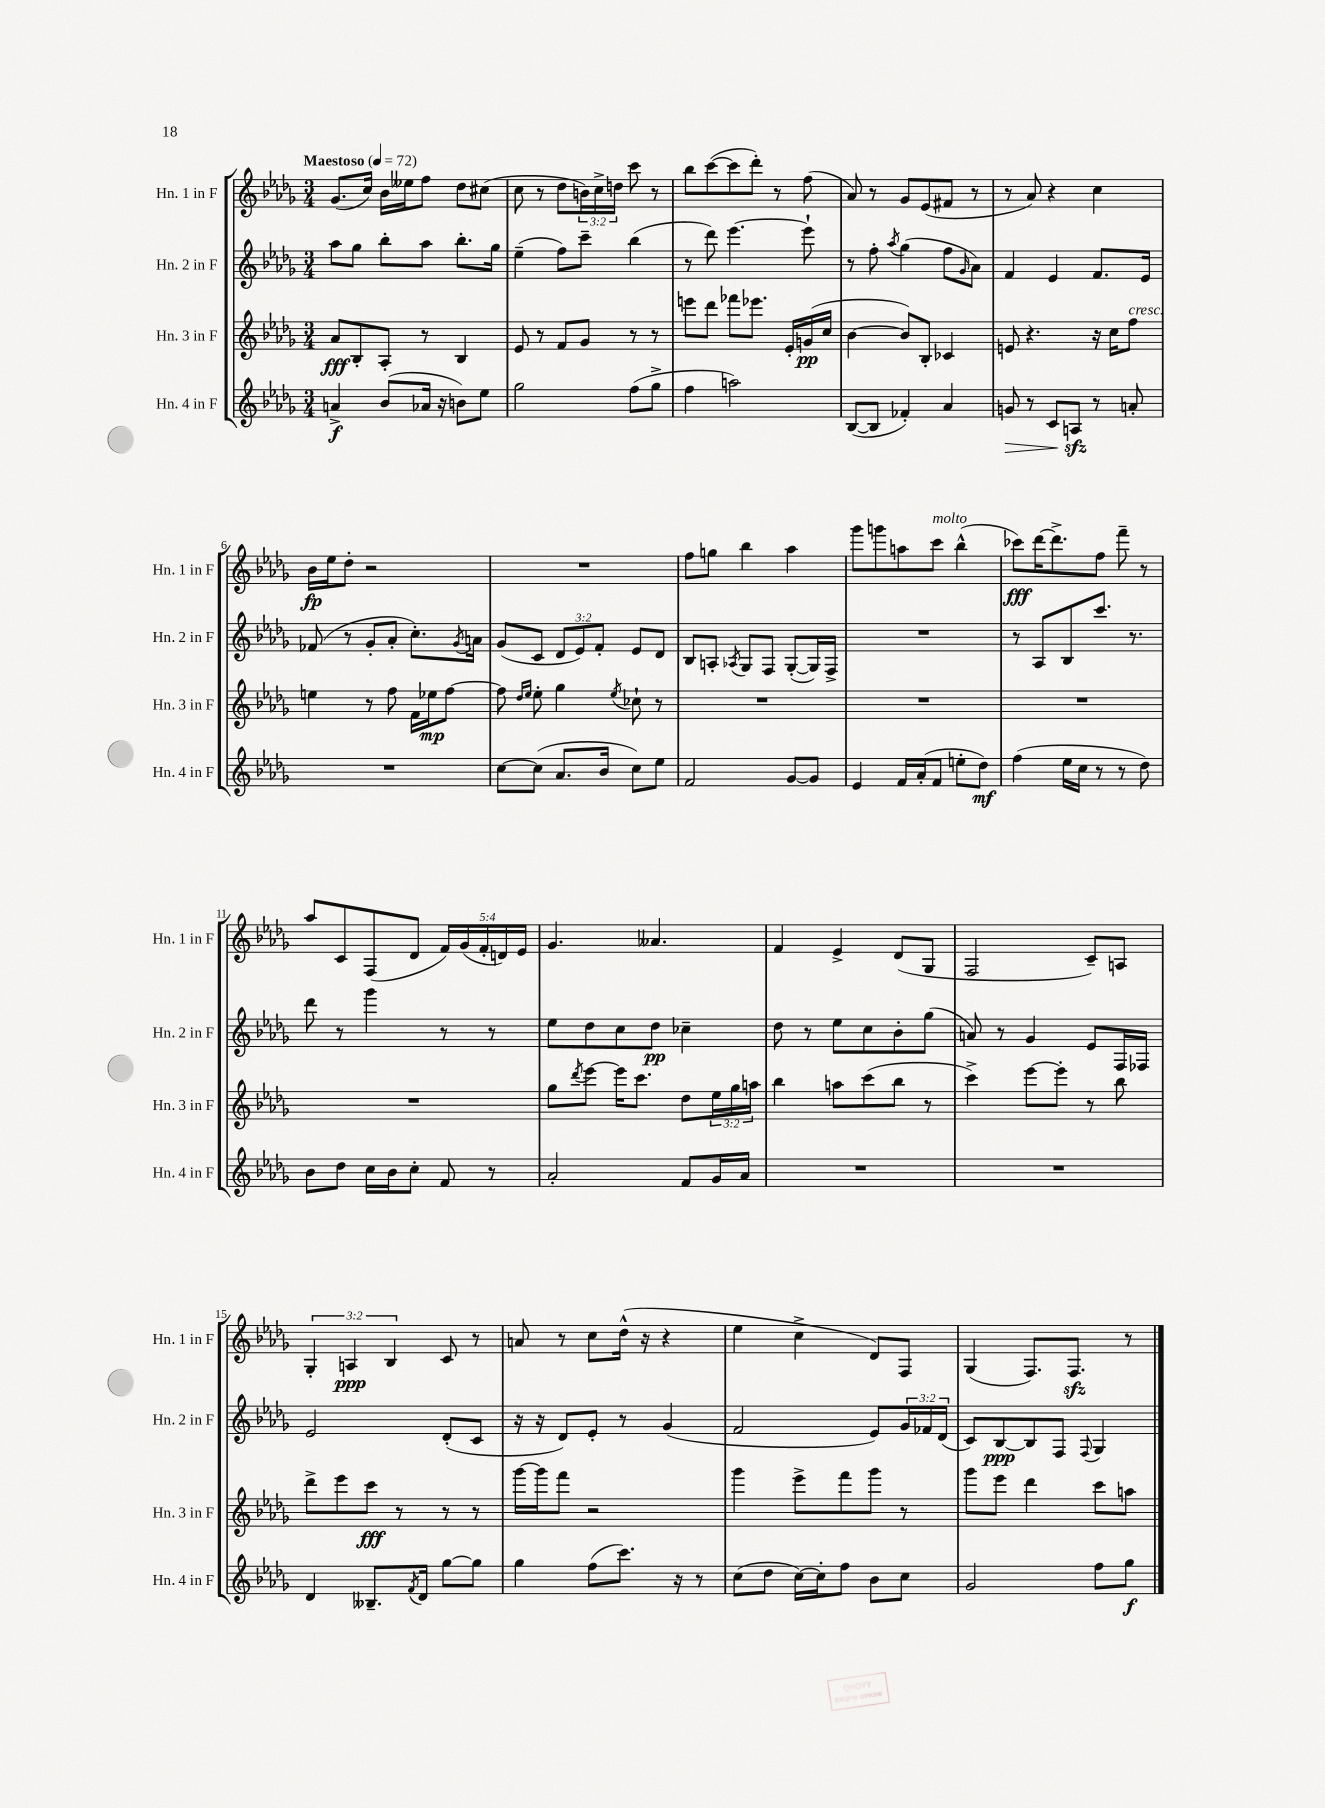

**kern	**kern	**kern	**kern
*staff4	*staff3	*staff2	*staff1
*clefG2	*clefG2	*clefG2	*clefG2
*k[b-e-a-d-g-]	*k[b-e-a-d-g-]	*k[b-e-a-d-g-]	*k[b-e-a-d-g-]
*M3/4	*M3/4	*M3/4	*M3/4
*MM72	*MM72	*MM72	*MM72
4a^	8a-	8aa-	(8.g-
.	8B-'	8gg-	.
.	.	.	16cc)
(8b-	8A-'	8bb-'	16b-
.	.	.	16ee--
16a-	8r	8aa-	8ff
16r	.	.	.
8b)	4B-	8.bb-'	8dd-
8ee-	.	.	(8cc#
.	.	16gg-	.
=	=	=	=
2gg-	8e-	(4ee-~	8cc
.	8r	.	8r
.	8f	8ff)	8dd-
.	8g-	8ccc~	24b)
.	.	.	24cc^
.	.	.	24dd
(8ff	8r	(4bb-	8ccc
8gg-^	8r	.	8r
=	=	=	=
4ff	8eee	8r	8bb-
.	8ddd-	8ddd-)	([8ccc
2aa)	8fff-	[4.eee-	8ccc]
.	8.eee-	.	8ddd-')
.	.	.	8r
.	16e-'	.	.
.	(16g	8eee-`]	(8ff
.	16cc	.	.
=	=	=	=
([8B-	[4b-	8r	8a-)
8B-]	.	8ff'	8r
.	.	8qaa-	.
4f-')	8b-])	(4gg-	8g-
.	8B-'	.	(8e-
4a-	4c-	8ff	8f#
.	.	16qqg-	.
.	.	8a-)	8r
=	=	=	=
8g	8e	4f	8r
8r	4.r	.	8a-)
8c	.	4e-	4r
8A	.	.	.
8r	16r	8.f	4cc
.	16cc	.	.
8a'	8ff	.	.
.	.	16e-	.
=	=	=	=
2.r	4ee	(8f-	16b-
.	.	.	16ee-
.	.	8r	8dd-'
.	8r	8g-'	2r
.	8ff	8a-'	.
.	16f	8.cc')	.
.	16ee-	.	.
.	[8ff	.	.
.	.	8qg-	.
.	.	16a	.
=	=	=	=
[8cc	8ff]	(8g-	2.r
.	16qqdd-	.	.
.	16qqee-	.	.
(8cc]	8ee-'	8c	.
8.a-	4gg-	12d-	.
.	.	12e-)	.
.	.	12f'	.
16b-	.	.	.
.	8qee-	.	.
8cc)	8cc-`	8e-	.
8ee-	8r	8d-	.
=	=	=	=
2f	2.r	8B-	8ff
.	.	8A'	8gg
.	.	8qA-	.
.	.	8G-	4bb-
.	.	8F	.
[8g-	.	([8G-'	4aa-
8g-]	.	16G-])	.
.	.	16F^	.
=	=	=	=
4e-	2.r	2.r	8ggg-
.	.	.	8ggg
16f	.	.	8aa
(16a-'	.	.	.
8f	.	.	8ccc
8ee'	.	.	(4bb-^^
8dd-)	.	.	.
=	=	=	=
(4ff	2.r	8r	8ccc-)
.	.	8A-	[16ddd-
.	.	.	8.ddd-^]
16ee-	.	8B-	.
16cc	.	.	.
8r	.	8.ccc	8ff
8r	.	.	8fff~
.	.	8.r	.
8dd-)	.	.	8r
=	=	=	=
8b-	2.r	8ddd-	8aa-
8dd-	.	8r	8c
16cc	.	4ggg-	(8F
16b-	.	.	.
8cc'	.	.	8d-
8f	.	8r	20f)
.	.	.	(20g-
.	.	.	20f'
8r	.	8r	.
.	.	.	20d)
.	.	.	20e-
=	=	=	=
2a-'	8gg-	8ee-	4.g-
.	8qddd-	.	.
.	[8eee-	8dd-	.
.	16eee-]	8cc	.
.	8.ccc	.	.
.	.	8dd-	4.a--
8f	8dd-	4cc-~	.
16g-	24ee-	.	.
.	24gg-	.	.
16a-	.	.	.
.	24aa	.	.
=	=	=	=
2.r	4bb-	8dd-	4f
.	.	8r	.
.	8aa	8ee-	4e-^
.	(8ccc	8cc	.
.	8bb-	8b-'	(8d-
.	8r	(8gg-	8G-
=	=	=	=
2.r	4ccc^)	8a)	2F
.	.	8r	.
.	[8eee-	4g-	.
.	8eee-']	.	.
.	8r	8e-	8c~)
.	8bb-	16F	8A
.	.	16F-	.
=	=	=	=
4d-	8ddd-^	2e-	6G-'
.	8eee-	.	.
.	.	.	6A
8.B--~	8ccc	.	.
.	.	.	6B-
.	8r	.	.
8qf	.	.	.
16d-	.	.	.
[8gg-	8r	(8d-'	8c
8gg-]	8r	8c	8r
=	=	=	=
4gg-	[16ggg-	16r	8a
.	16ggg-]	16r	.
.	8fff	8d-)	8r
(8ff	2r	8e-'	8cc
8.ccc)	.	8r	(16dd-^^
.	.	.	16r
.	.	(4g-	4r
16r	.	.	.
8r	.	.	.
=	=	=	=
(8cc	4ggg-	2f	4ee-
8dd-	.	.	.
[16cc)	8eee-^	.	4cc^
16cc']	.	.	.
8ff	8fff	.	.
8b-	8ggg-	8e-)	8d-)
8cc	8r	24g-	8F
.	.	24f-	.
.	.	(24d-	.
=	=	=	=
2g-	8ggg-	8c)	(4G-
.	8eee-	[8B-	.
.	4ddd-	8B-]	8.F)
.	.	8F	.
.	.	.	8.F
.	.	8qqF	.
8ff	8ccc	4G-	.
8gg-	8aa	.	8r
==	==	==	==
*-	*-	*-	*-
